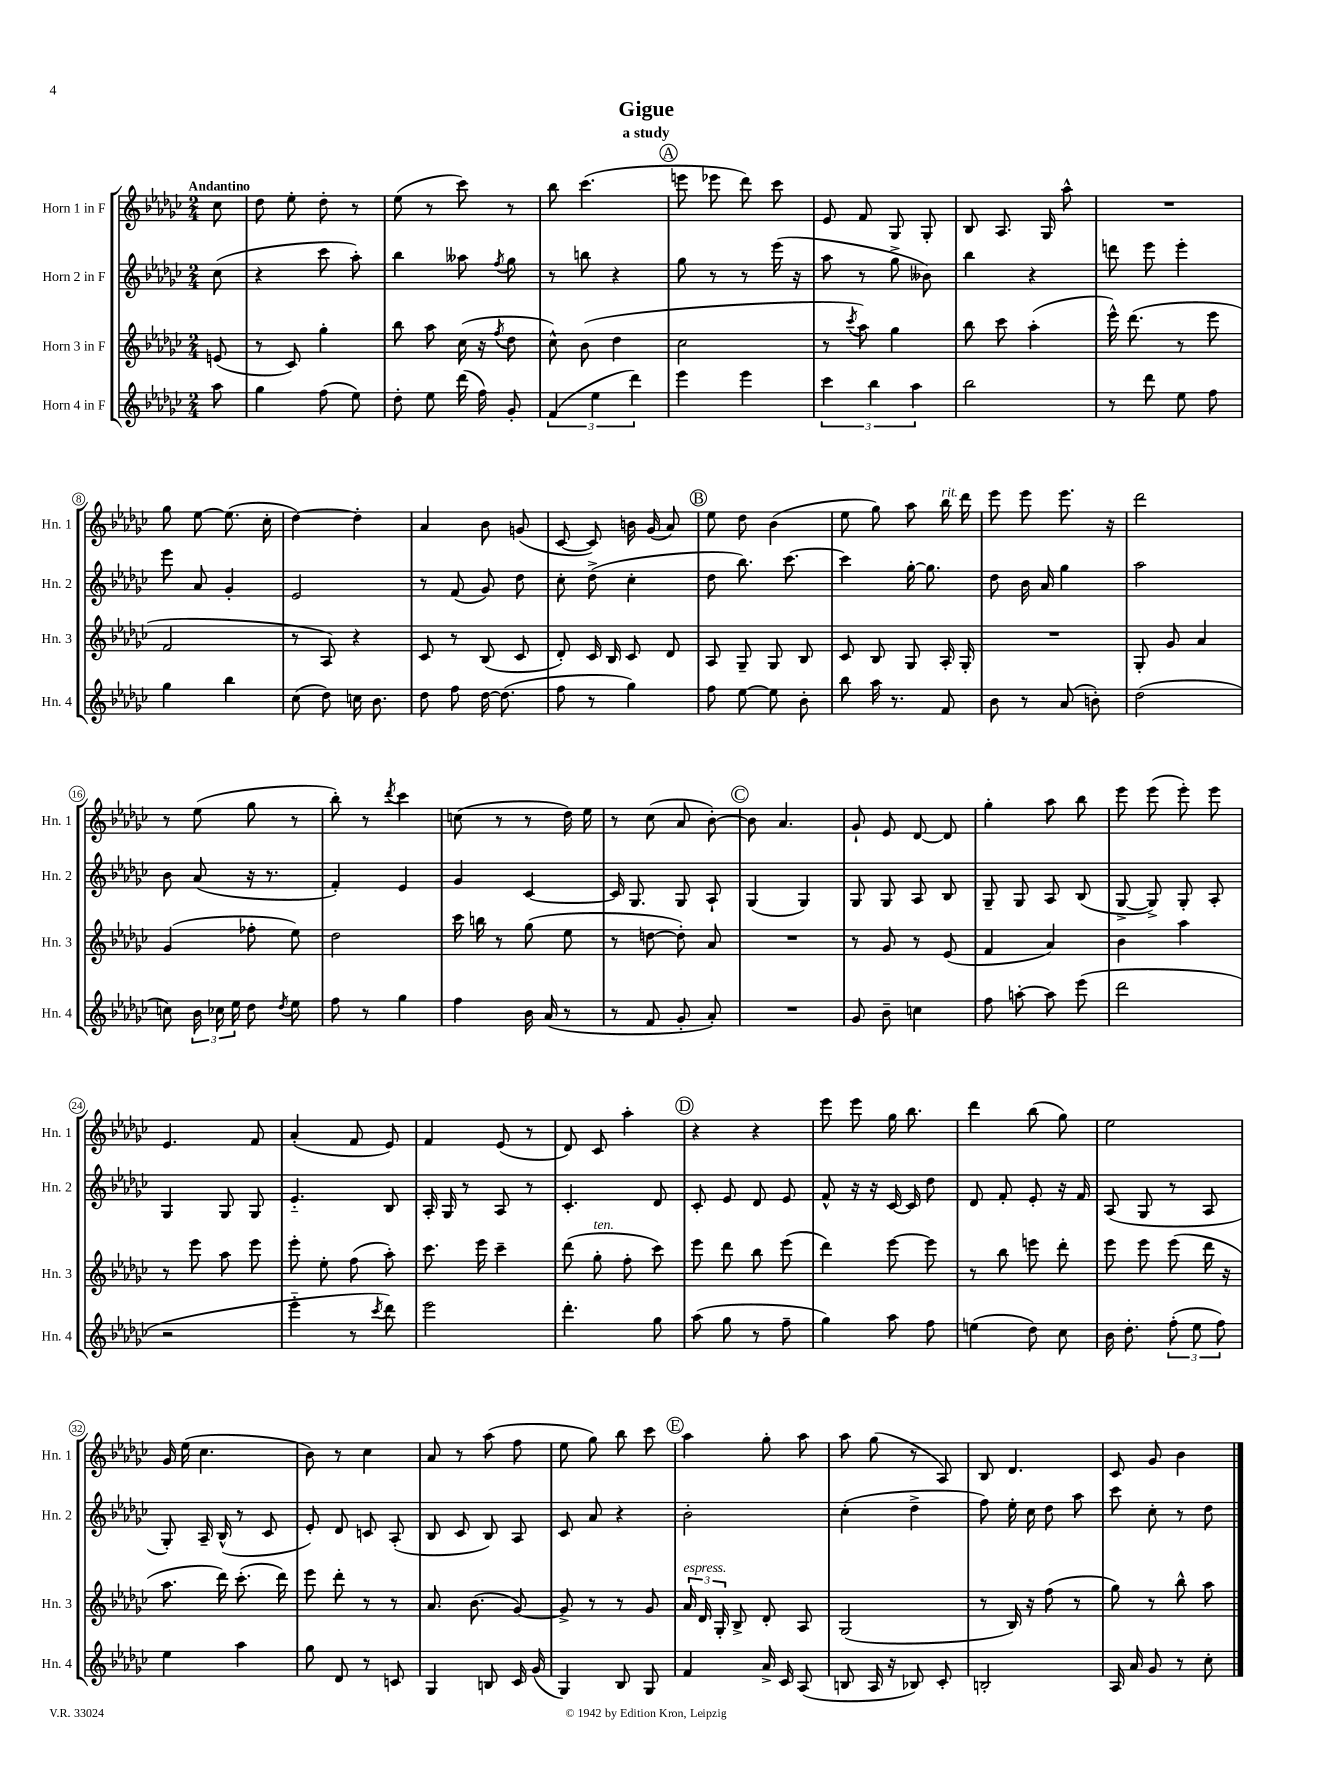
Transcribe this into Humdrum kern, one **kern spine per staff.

**kern	**kern	**kern	**kern
*staff4	*staff3	*staff2	*staff1
*clefG2	*clefG2	*clefG2	*clefG2
*k[b-e-a-d-g-c-]	*k[b-e-a-d-g-c-]	*k[b-e-a-d-g-c-]	*k[b-e-a-d-g-c-]
*M2/4	*M2/4	*M2/4	*M2/4
8aa-\	(8e/	(8cc-\	8cc-\
=	=	=	=
4gg-\	8r	4r	8dd-\
.	8c-/)	.	8ee-'\
(8ff\	4gg-'\	8ccc-\	8dd-'\
8ee-\)	.	8aa-'\)	8r
=	=	=	=
8dd-'\	8bb-\	4bb-\	(8ee-\
8ee-\	8aa-\	.	8r
(16ddd-\	(16cc-\	8aa--\	8ccc-\)
16ff\)	16r	.	.
.	8qff/	8qff/	.
8g-'/	8dd-\	8gg-\	8r
=	=	=	=
(6f/	8cc-^^\)	8r	8bb-\
.	(8b-\	8bb\	(4.ccc-\
6ee-\	.	.	.
.	4dd-\	4r	.
6ddd-\)	.	.	.
=	=	=	=
4eee-\	2cc-\	8gg-\	8eee\
.	.	8r	8eee-\
4eee-\	.	8r	8ddd-\)
.	.	(16eee-\	8ccc-\
.	.	16r	.
=	=	=	=
6ccc-\	8r	8aa-\	8e-/
.	8qccc-/	.	.
.	8aa-\)	8r	8f/
6bb-\	.	.	.
.	4gg-\	8gg-^\	8G-/
6aa-\	.	.	.
.	.	8b--\)	8G-'/
=	=	=	=
2bb-\	8bb-\	4bb-\	8B-/
.	8ccc-\	.	8.A-/
.	(4aa-'\	4r	.
.	.	.	16G-/
.	.	.	8aa-^^\
=	=	=	=
8r	16eee-^^\)	8ddd\	2r
.	(8.ddd-\	.	.
8ddd-\	.	8eee-\	.
8ee-\	8r	4eee-'\	.
8ff\	8eee-\	.	.
=	=	=	=
4gg-\	2f/	8eee-\	8gg-\
.	.	8a-/	[8ee-\
4bb-\	.	4g-'/	(8.ee-\]
.	.	.	16cc-'\
=	=	=	=
(8cc-\	8r	2e-/	[4dd-\)
8dd-\)	8A-/)	.	.
16cc\	4r	.	4dd-'\]
8.b-\	.	.	.
=	=	=	=
8dd-\	8c-/	8r	4a-/
8ff\	8r	(8f/	.
[16dd-\	(8B-/	8g-/)	8b-\
(8.dd-\]	.	.	.
.	8c-/	8dd-\	(8g/
=	=	=	=
8ff\	8d-'/)	8cc-'\	[8c-/
8r	16c-/	(8dd-^\	8c-/])
.	16B-/	.	.
4gg-\)	8c-/	4cc-'\	16b\
.	.	.	(16g-/
.	8d-/	.	8a-/)
=	=	=	=
8ff\	8A-/	8dd-\	8ee-\
[8ee-\	8G-~/	8.bb-\)	8dd-\
8ee-\]	8G-/	.	(4b-\
.	.	[8.ccc-\	.
8b-'\	8B-/	.	.
=	=	=	=
8bb-\	8c-/	4ccc-\]	8ee-\
16aa-\	8B-/	.	8gg-\)
8.r	.	.	.
.	8G-/	[16gg-'\	8aa-\
.	.	8.gg-\]	.
8f/	16A-'/	.	16bb-\
.	16G-'/	.	16ddd-\
=	=	=	=
8b-\	2r	8dd-\	8eee-\
8r	.	16b-\	8eee-\
.	.	16a-/	.
(8a-/	.	4gg-\	8.eee-\
8b'\)	.	.	.
.	.	.	16r
=	=	=	=
(2dd-\	8G-'/	2aa-\	2ddd-\
.	8g-/	.	.
.	4a-/	.	.
=	=	=	=
8cc\)	(4g-/	8b-\	8r
24b-\	.	(8a-/	(8ee-\
24cc-\	.	.	.
24ee-\	.	.	.
8dd-\	8ff-'\	16r	8gg-\
.	.	8.r	.
8qdd-/	.	.	.
8ee-\	8ee-\)	.	8r
=	=	=	=
8ff\	2dd-\	4f'/)	8bb-'\)
8r	.	.	8r
.	.	.	8qddd-/
4gg-\	.	4e-/	4ccc-\
=	=	=	=
4ff\	16ccc-\	4g-/	(8cc\
.	16bb\	.	.
.	8r	.	8r
16b-\	(8gg-\	[4c-/	8r
(16a-/	.	.	.
8r	8ee-\	.	16dd-\)
.	.	.	16ee-\
=	=	=	=
8r	8r	16c-/]	8r
.	.	8.G-/	.
8f/	[8dd\	.	(8cc-\
8g-'/	8dd'\])	8G-/	8a-/
8a-'/)	8a-/	8A-`/	[8b-'\)
=	=	=	=
2r	2r	(4G-/	8b-\]
.	.	.	4.a-/
.	.	4G-/)	.
=	=	=	=
8g-/	8r	8G-/	8g-`/
8b-~\	8g-/	8G-/	8e-/
4cc\	8r	8A-/	[8d-/
.	(8e-/	8B-/	8d-/]
=	=	=	=
8ff\	4f/	8G-~/	4gg-'\
[8aa'\	.	8G-/	.
8aa\]	4a-/)	8A-/	8aa-\
(8eee-\	.	(8B-/	8bb-\
=	=	=	=
2ddd-\	4b-\	[8G-^/	8eee-\
.	.	8G-^/])	(8eee-\
.	4aa-\	8G-'/	8eee-'\)
.	.	8A-'/	8eee-\
=	=	=	=
2r	8r	4G-/	4.e-/
.	8eee-\	.	.
.	8aa-\	8G-/	.
.	8eee-\	8G-/	8f/
=	=	=	=
4eee-'~\	8eee-'\	4.e-'~/	(4a-'/
.	8ee-'\	.	.
8r	(8ff\	.	8f/
8qccc-/	.	.	.
8ddd-\)	8aa-'\)	8B-/	8e-/)
=	=	=	=
2eee-\	8.ccc-\	16A-'/	4f/
.	.	16G-/	.
.	.	8r	.
.	16eee-\	.	.
.	4ccc-~\	8A-/	(8e-/
.	.	8r	8r
=	=	=	=
4.ddd-'\	(8ddd-\	4.c-'/	8d-/)
.	8gg-'\	.	8c-/
.	8ff'\	.	4aa-'\
8gg-\	8ccc-\)	8d-/	.
=	=	=	=
(8aa-\	8eee-\	8c-'/	4r
8gg-\	8ddd-\	8e-/	.
8r	8bb-\	8d-/	4r
8ff~\	(8eee-\	8e-/	.
=	=	=	=
4gg-\)	4ddd-\)	8f^^/	8eee-\
.	.	16r	8eee-\
.	.	16r	.
8aa-\	[8eee-\	[16c-/	16gg-\
.	.	16c-/]	8.bb-\
8ff\	8eee-\]	8dd-\	.
=	=	=	=
(4ee\	8r	8d-/	4ddd-\
.	8bb-\	8f'/	.
8dd-\)	8eee\	8e-'/	(8bb-\
8cc-\	8ddd-'\	16r	8gg-\)
.	.	16f/	.
=	=	=	=
16b-\	8eee-\	(8A-/	2ee-\
8.dd-'\	.	.	.
.	8eee-\	8G-/	.
(12ff'\	(8eee-\	8r	.
12ee-\	.	.	.
.	16ddd-\	8A-/	.
12ff\)	.	.	.
.	16r	.	.
=	=	=	=
4ee-\	8.aa-\	8G-'/)	16g-/
.	.	.	(16ee-\
.	.	16A-~/	4.cc-\
.	16ddd-\)	(16B-^^/	.
4aa-\	(8.ccc-'\	8r	.
.	.	8c-/	.
.	16ddd-\)	.	.
=	=	=	=
8gg-\	8eee-\	8e-'/)	8b-\)
8d-/	8ddd-'\	8d-/	8r
8r	8r	8c/	4cc-\
8c/	8r	(8A-'/	.
=	=	=	=
4G-/	8.a-/	8B-/	8a-/
.	.	8c-/	8r
.	(8.b-\	.	.
8B/	.	8B-/)	(8aa-\
16c-/	[8g-/)	8A-/	8ff\
(16g-/	.	.	.
=	=	=	=
4G-/)	8g-^/]	8c-/	8ee-\
.	8r	8a-/	8gg-\)
8B-/	8r	4r	8bb-\
8G-/	8g-/	.	8ccc-\
=	=	=	=
4f/	24a-/	2b-'\	4aa-\
.	24d-/	.	.
.	24G-'/	.	.
.	8B-^/	.	.
16a-^/	8d-'/	.	8gg-'\
16c-/	.	.	.
(8A-/	8A-/	.	8aa-\
=	=	=	=
8B/	(2G-/	(4cc-'\	8aa-\
16A-/	.	.	(8gg-\
16r	.	.	.
8B-/)	.	4dd-^\	8r
8c-'/	.	.	8A-/)
=	=	=	=
2B'/	8r	8ff\)	8B-/
.	16B-/)	16ee-'\	4.d-/
.	16r	16cc-\	.
.	(8ff\	8dd-\	.
.	8r	8aa-\	.
=	=	=	=
16A-/	8gg-\)	8ccc-\	8c-/
16a-/	.	.	.
8g-/	8r	8cc-'\	8g-/
8r	8bb-^^\	8r	4b-\
8cc-'\	8aa-\	8dd-\	.
==	==	==	==
*-	*-	*-	*-
